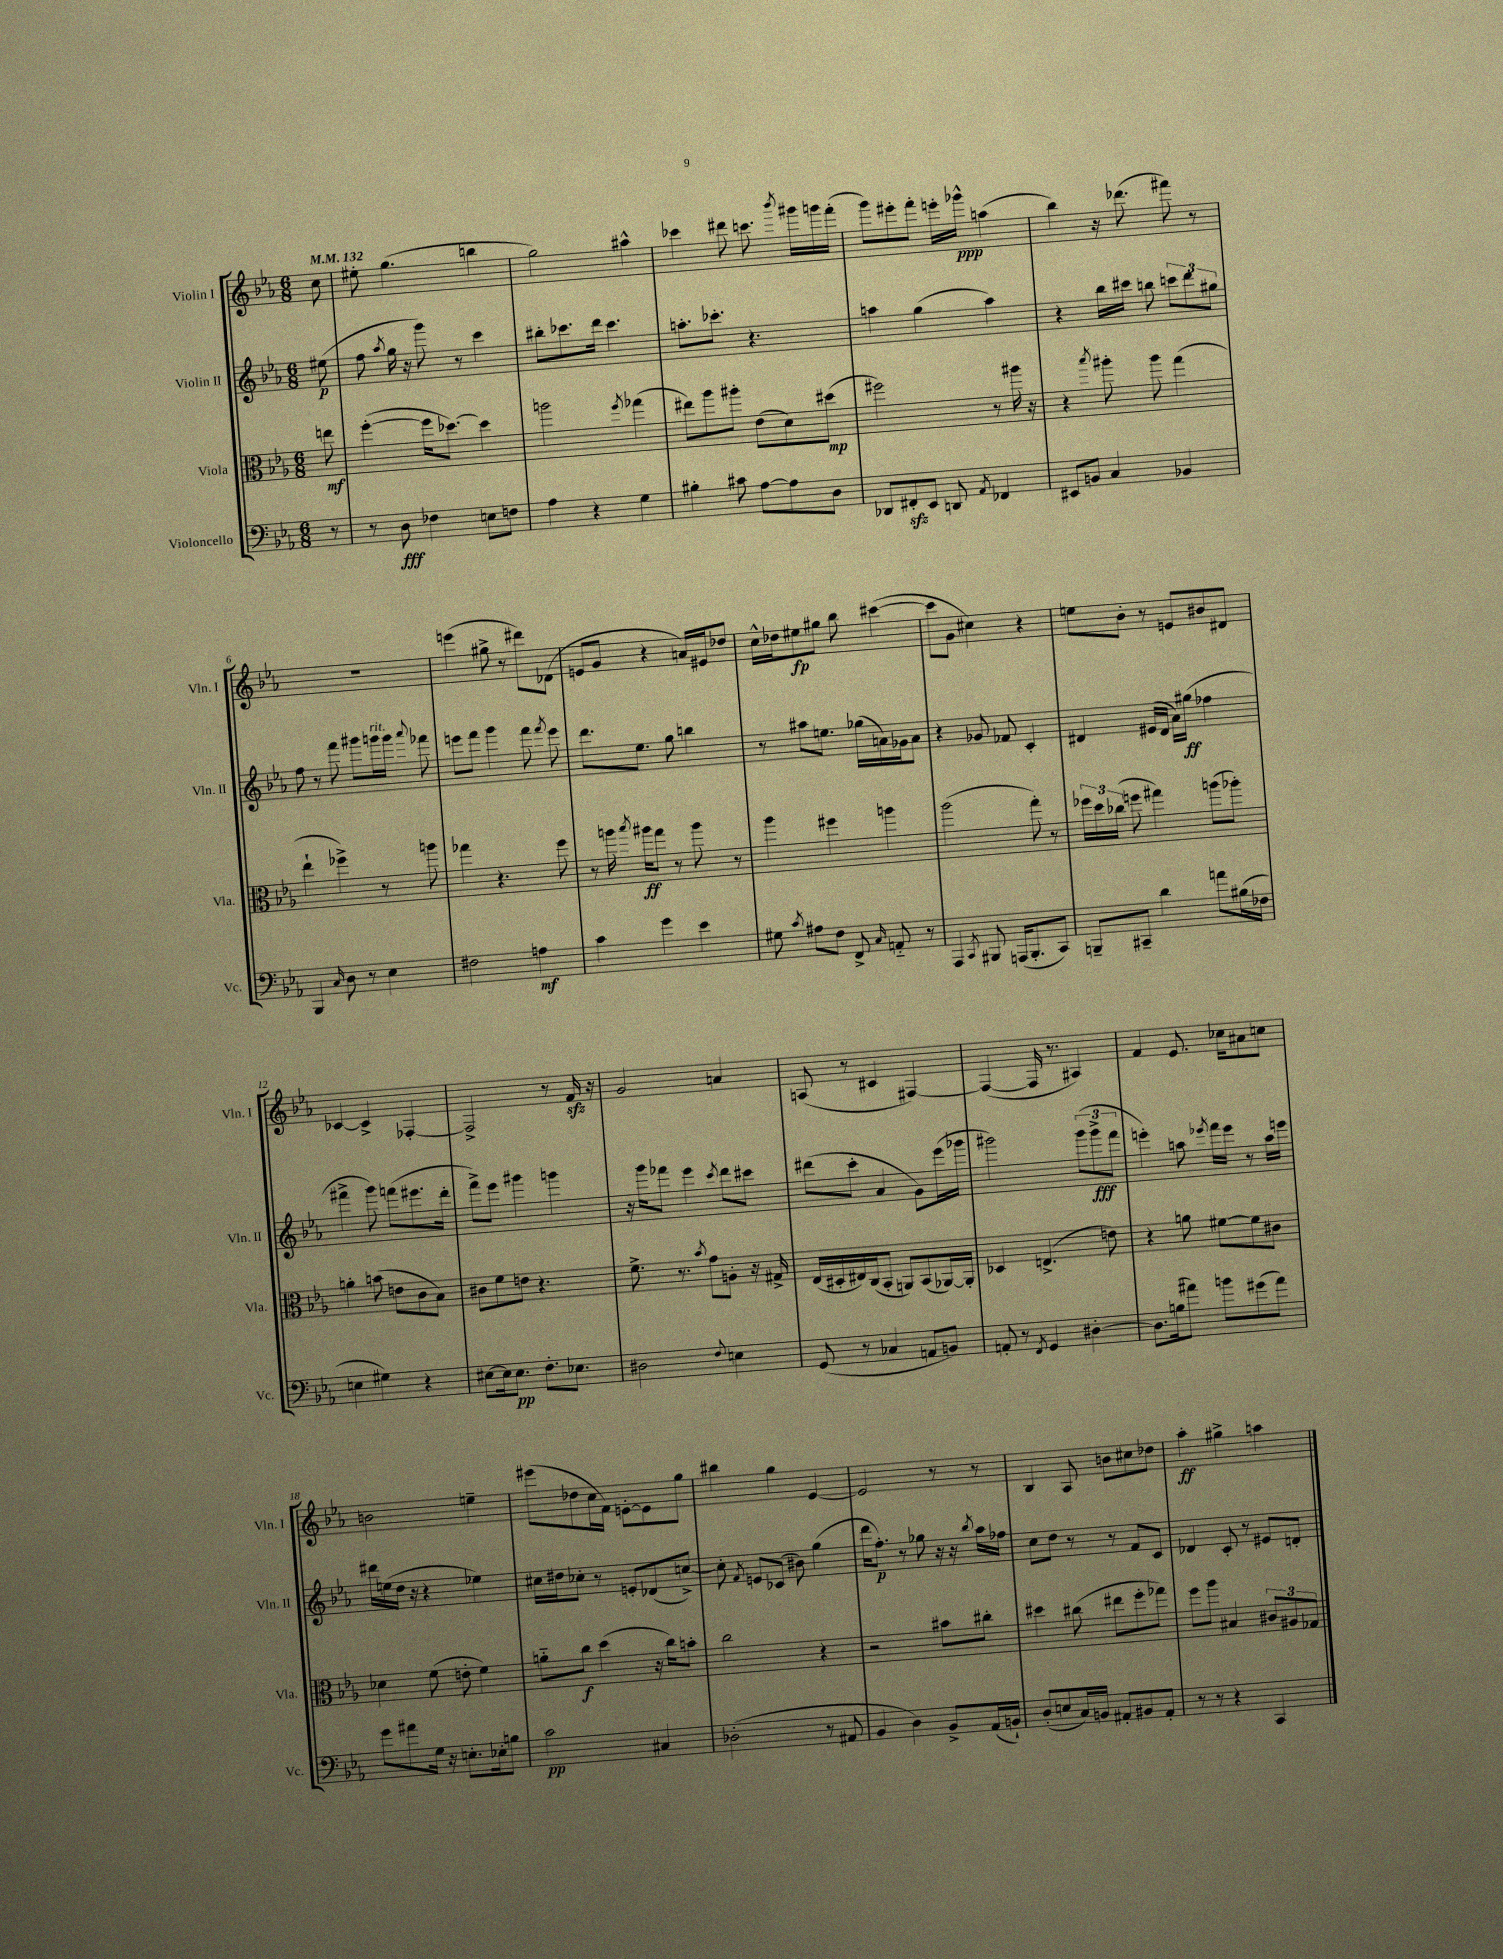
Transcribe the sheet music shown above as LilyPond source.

<<
\new StaffGroup <<
\new Staff = "s0" \with { instrumentName = "Violin I" shortInstrumentName = "Vln. I" } {
    \clef treble \key ees \major \numericTimeSignature \time 6/8 \partial 8 \tempo 4 = 132
    \autoBeamOff c''8 |
    eis''8-. g''4.( b''4 |
    g''2) ais''4-^ |
    ces'''4 dis'''8 c'''8. \acciaccatura { bes'''8 } gis'''16[ g'''16 f'''16]-.( |
    g'''8[) eis'''8-. f'''8]-. e'''16[-. ges'''16]-^\ppp a''4( |
    bes''4) r16 des'''8.( fis'''8) r8 |
    R2. |
    e'''4( gis''8-> r8 dis'''8[) des'8]( |
    e'8[ g'8] r4 a'16[) eis'16 des''8] |
    c''16[-^ des''16 eis''8\fp gis''8] bes''8 cis'''4~( |
    cis'''8[ g'8] cis''4) r4 |
    e''8[ bes'8]-. r8 e'8[ bis'8 dis'8] |
    ces'4~ ces'4-> fes4~-. |
    fes2-> r8 f'16\sfz r16 |
    g'2 a'4 |
    a8( r8 cis'4 fis4~) |
    fis4~( fis16 r8. ais4) |
    f'4 ees'8. ces''16[ ais'8 c''8] |
    b'2 e''4-- |
    eis'''8[( des''8 c''16 f'16]) e'8[~-. e'8 g''8] |
    bis''4 g''4 ees'4~ |
    ees'2 r8 r8 |
    bes4 aes8 b'8[ cis''8 des''8] |
    aes''4-.\ff gis''4-> a''4 \bar "|." |
}
\new Staff = "s1" \with { instrumentName = "Violin II" shortInstrumentName = "Vln. II" } {
    \clef treble \key ees \major \numericTimeSignature \time 6/8 \partial 8
    \autoBeamOff eis''8\p( |
    f''8 \acciaccatura { aes''8 } g''16 r16 g'''8) r8 c'''4 |
    bis''8[-. ces'''8. d'''16] ces'''4. |
    a''8.[-. ces'''8.]-. r4. |
    a''4 g''4( a''4) |
    r4 bes''16[ cis'''16] b''8 \tuplet 3/2 { c'''8[ d'''8 gis''8] } |
    f''8 r8 f'''8 gis'''8[ g'''16^\markup { \italic "rit." } g'''16] \appoggiatura { aes'''8 } fes'''8 |
    e'''8[ f'''8] g'''4 f'''8 \acciaccatura { f'''8 } e'''8 |
    d'''8.[ ees''8.] g''8 b''4 |
    r8 ais''8[ e''8.] ges''16[( a'16) ges'16 a'8] |
    r4 ges'8 fes'8 c'4-. |
    dis'4 eis'16[( dis'16] aes'16[) gis''16]\ff( fes''4 |
    fis'''4-> g'''8) f'''8[( eis'''8. d'''16]-. |
    f'''8[->) ees'''8] gis'''4 g'''4 |
    r16 g'''16[ fes'''8] ees'''4 \acciaccatura { c'''8 } d'''8[ cis'''8] |
    dis'''8[( c'''8]-. aes'4 g'8[) ees'''16( ges'''16] |
    gis'''2) \tuplet 3/2 { gis'''8[( gis'''8->\fff f'''8] } |
    e'''4-.) a''8 \acciaccatura { ees'''8 } f'''16[ ees'''16] r8 a''16[ e'''16] |
    dis'''16[ e''16( d''16] r16 r4 ees''4) |
    cis''16[ dis''16 ces''8]-. r8 e'8[-. des'8( c''8]~->) |
    c''8-. \acciaccatura { f'8 } e'8[ ces'8]( bis'8) g''4( |
    d'''16[ f''8.]-.\p) r8 ges''8 r16 r16 \acciaccatura { bes''8 } aes''16[ fes''16] |
    c''8[ d''8] r8 r8 f'8[ c'8] |
    des'4 c'8-. r8 eis'8[ d'8]-. \bar "|." |
}
\new Staff = "s2" \with { instrumentName = "Viola" shortInstrumentName = "Vla." } {
    \clef alto \key ees \major \numericTimeSignature \time 6/8 \partial 8
    \autoBeamOff e''8\mf |
    f''4~-.( f''16[ des''8.]~) des''4 |
    a''2 \acciaccatura { f''8 } ges''4( |
    eis''8[) aes''8 ais''8]-. ees'8[( d'8) dis''8]\mp( |
    fis''2) r8 ais''16 r16 |
    r4 \acciaccatura { bes''8 } ais''8-. ais''8 g''4( |
    ees''4-! fes''4->) r8 a''8 |
    ges''4 r4. f''8 |
    r8 a''16 \acciaccatura { bes''8 } ais''16[\ff g''8] r8 ais''8 r8 |
    aes''4 fis''4 a''4 |
    aes''2( g''8-.) r8 |
    \tuplet 3/2 { fes''16[ d''16 ces''16]( } f''8 gis''4) a''8[( aes''8]-.) |
    a'4-. b'8( e'8[ c'8 bes8]) |
    cis'8[ f'8 e'8] r4. |
    f'8.-> r8. \acciaccatura { bes'8 } g'8[ a8]-. r16 gis16-> |
    ees16[( dis16-. eis16) c16( bes,8]-. a,8[) bes,8( aes,16~) aes,16]-. |
    des4 e4.->( e'8) |
    r4 a'8 fis'8[~ fis'8 cis'8] |
    des'4 f'8( e'8-. f'4) |
    a'8[-_ c''8]\f d''4( r16 c''16[) b'8]-. |
    c''2 r4 |
    r2 bis'8[ cis''8]-. |
    dis''4 cis''8( eis''8[ f''8-. ges''8]) |
    f''8[ aes''8] bis4 \tuplet 3/2 { cis'8[ ais8 ges8] } \bar "|." |
}
\new Staff = "s3" \with { instrumentName = "Violoncello" shortInstrumentName = "Vc." } {
    \clef bass \key ees \major \numericTimeSignature \time 6/8 \partial 8
    \autoBeamOff r8 |
    r8 d8\fff fes4 e8[ f8] |
    aes4 r4 g4 |
    bis4-. cis'8 aes8[~ aes8 d8] |
    des,8[ fis,8-.\sfz ees,8] d,8 \acciaccatura { aes,8 } fes,4 |
    eis,8[ b,8] c4 bes,4 |
    bes,,4 \grace { c16 } d8 r8 ees4 |
    fis2 a4\mf |
    c'4 g'4 ees'4 |
    gis8 \acciaccatura { c'8 } ais8[ f8] f,8-> \grace { c16 } a,8-_ r8 |
    aes,,4 \acciaccatura { c,8 } bis,,8 a,,16[( bis,,8.-. c,8]) |
    b,,8[-- cis,8]-- d'4 a'8[ bis16( fes16] |
    e4 gis4) r4 |
    eis8[~ eis16 eis8.]\pp f8.[-. ees8.] |
    dis2 \appoggiatura { f8 } e4 |
    g,8( r8 ces4 a,8[ b,8]) |
    a,8-. r8 \acciaccatura { f,8 } g,4 dis4~-. |
    dis8.[ b16( ais'8]) b'8[ gis'8( ais'8]) |
    g'8[ ais'8 g16] r16 e8.[-. ees16-. b8] |
    c'2\pp cis4 |
    des2-.( r8 ais,8 |
    bes,4 d4) bes,8[-> aes,16( b,16]-!) |
    d8[-.( e8 c16) b,16] ais,8[-. bis,8 ais,8]-. |
    r8 r8 r4 c,4 \bar "|." |
}
>>
>>
